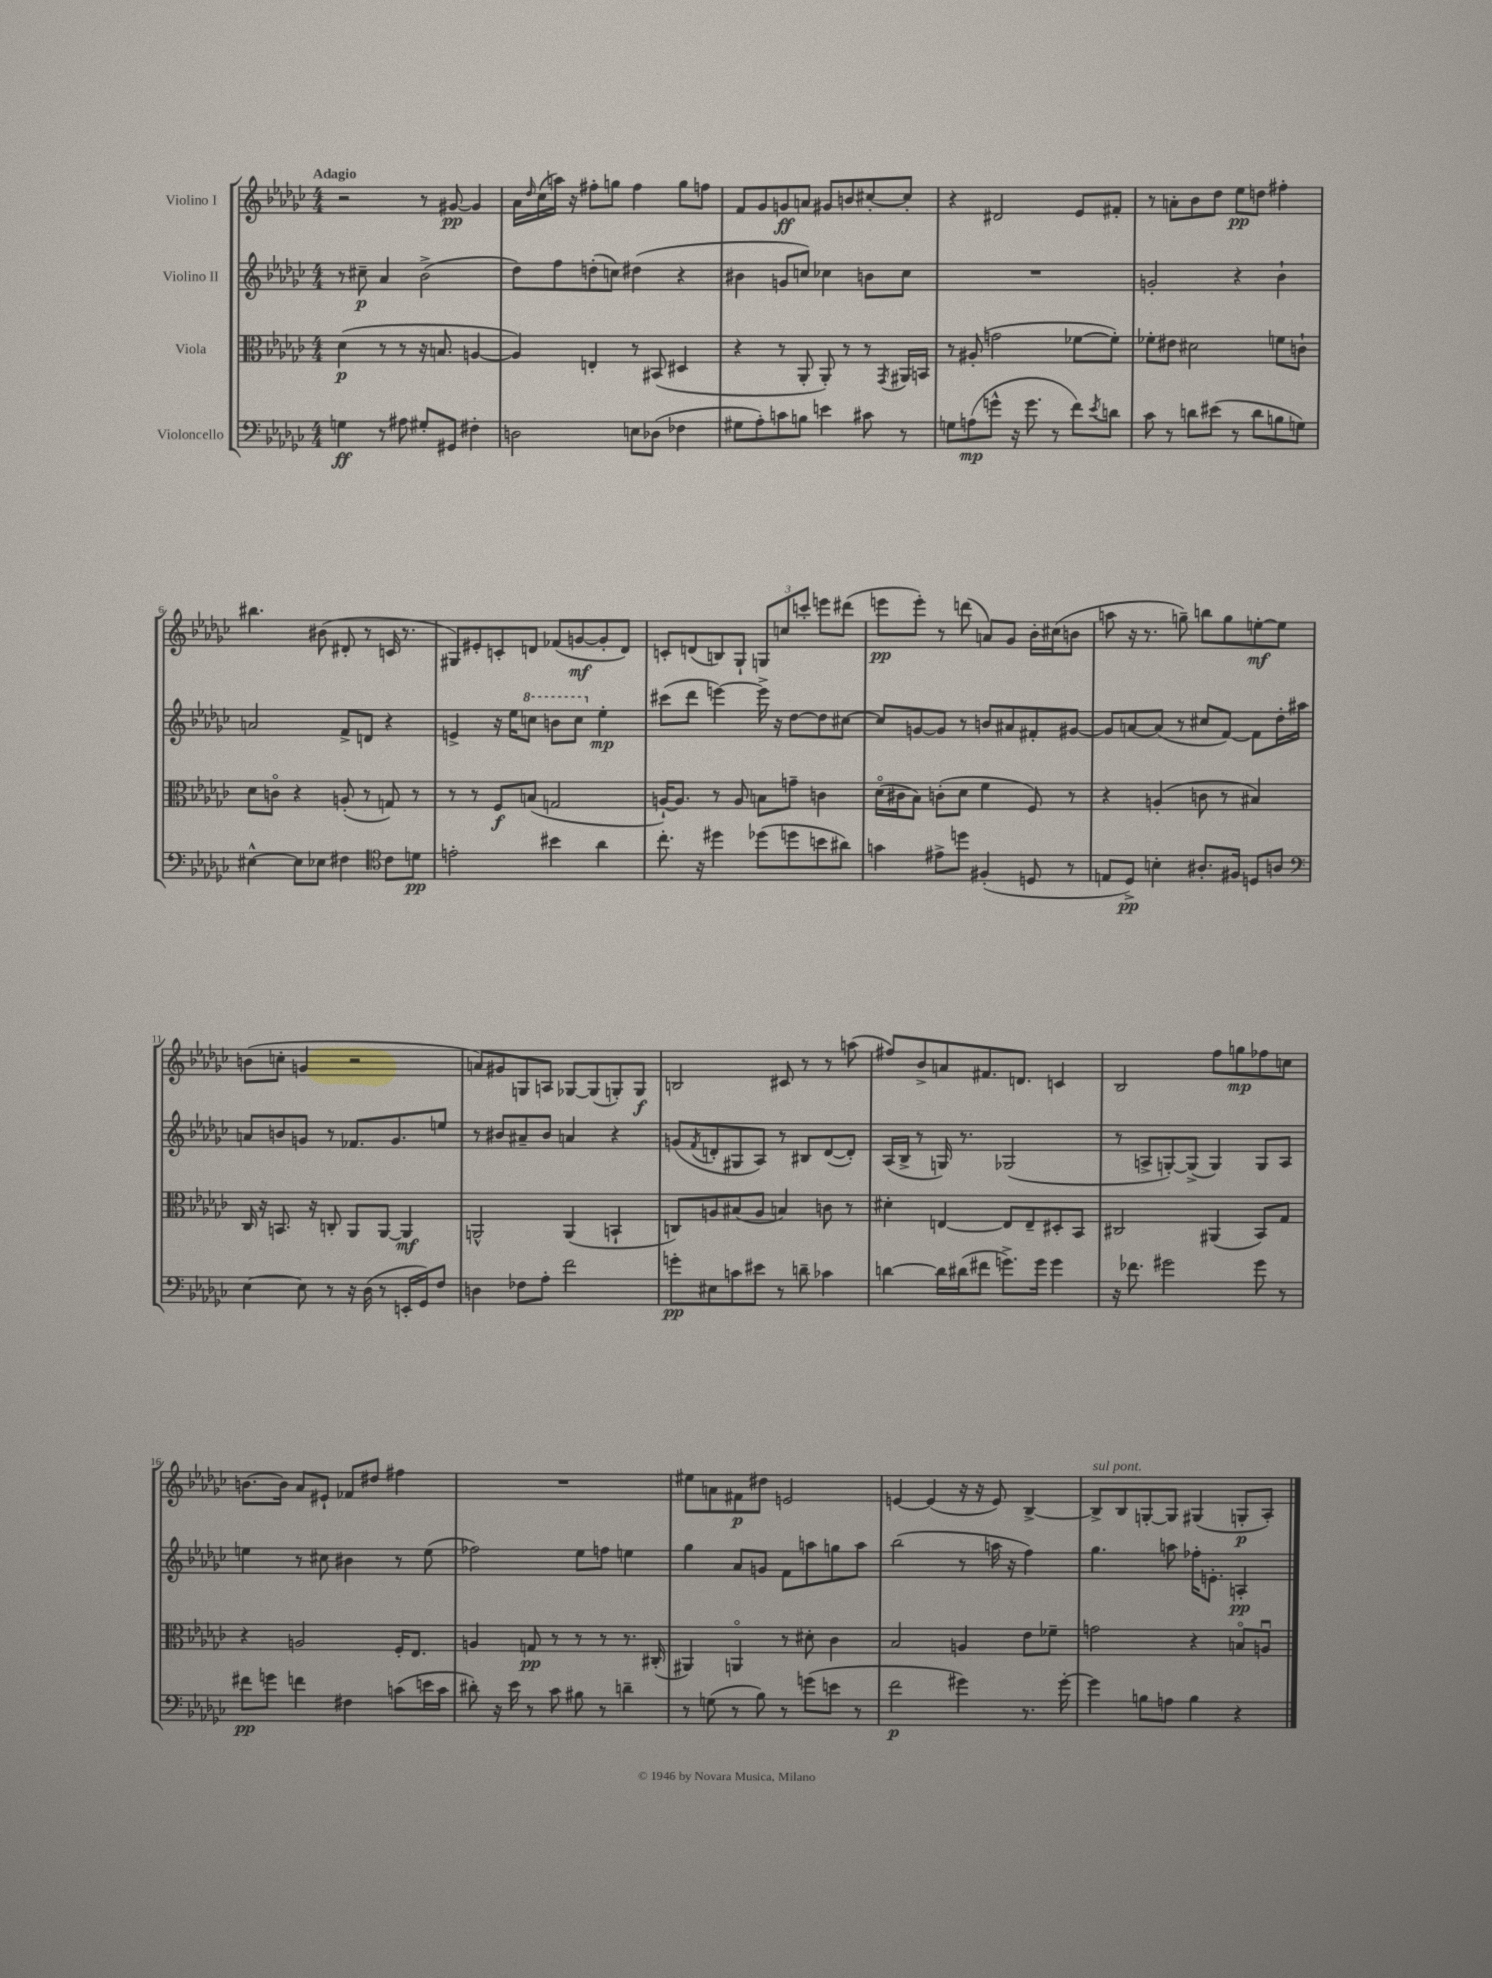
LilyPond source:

<<
\new StaffGroup <<
\new Staff = "s0" \with { instrumentName = "Violino I" } {
    \clef treble \key ges \major \numericTimeSignature \time 4/4 \tempo "Adagio"
    r2 r8 gis'8~\pp gis'4 |
    aes'16 \grace { des''16 } ces''16( a''16) r16 fis''8-. g''8 fis''4 g''8 f''8 |
    f'8 ges'8 g'8\ff a'8 gis'8 b'8 cis''8~-. cis''8-. |
    r4 dis'2 ees'8 fis'8-. |
    r8 a'8-. bes'8 des''8 ees''8\pp d''8 fis''4-. |
    bis''4. bis'8( dis'8-. r8 c'16 r8. |
    gis8) eis'8-. c'8-. d'8 fes'8( g'8~\mf g'8-. d'8) |
    c'8-. d'8( b8) ges8-! \tuplet 3/2 { g8 c''8 c'''8-. } e'''8 dis'''8( |
    e'''8\pp e'''8-.) r8 d'''8( a'8) ges'8 bes'16-. cis''16( b'8 |
    a''8 r16 r8. g''8--) b''8 g''8 e''8~-.\mf e''8 |
    b'8( c''8-. g'4 r2 |
    a'8) gis'8 g8 a8 ges8~ ges8( g8-.) g8\f |
    b2 cis'8 r8 r8 a''8( |
    fis''8) bes'8-> a'8 fis'8. d'8. c'4 |
    bes2 f''8 g''8\mp fes''8 c''8 |
    b'8.~ b'16 aes'8 eis'8-! fes'8 dis''8 fis''4 |
    R1 |
    eis''8 a'8 fis'8\p dis''8 e'2 |
    e'4~ e'4( r16 r16 e'8) bes4~-> |
    bes8->^\markup { \italic "sul pont." } bes8 g8~-. g8 gis4( g8-.\p aes8-.) \bar "|." |
}
\new Staff = "s1" \with { instrumentName = "Violino II" } {
    \clef treble \key ges \major \numericTimeSignature \time 4/4
    r8 cis''8--\p aes'4 bes'2->( |
    des''8) f''8 d''8-.( c''8) dis''4( r4 |
    bis'4 g'8 c''8) ces''4 b'8 ces''8 |
    R1 |
    g'2-. r4 bes'4-! |
    a'2 f'8-> d'8 r4 |
    e'4-> r16 ees''16 \ottava #1 c'''8 b''8 c'''8 \ottava #0 ees''4-.\mp |
    cis'''8( des'''8 e'''4~) e'''16-> r16 des''8~ des''8 cis''8~ |
    cis''8 g'8~ g'8 r8 b'8 ais'8 fis'8-. gis'8~ |
    gis'8 a'8~ a'8( r8 cis''8 f'8~) f'8 des''16-. ais''16 |
    a'8 b'8 g'8 r8 fes'8. g'8. e''8 |
    r8 bis'8 ais'8-- bis'8 a'4 r4 |
    g'8( \acciaccatura { f'8 } d'8-. gis8 aes8) r8 bis8 d'8~( d'8-.) |
    aes16( bes16-> r8 g16) r8. ges2( |
    r8 a8-> g8~-.) g8->( g4) g8 a8 |
    e''4 r8 cis''8 bis'4 r8 e''8( |
    fes''2) ees''8 f''8 e''4 |
    ges''4 aes'8 g'8 f'8 a''8 g''8 a''8 |
    bes''2( r8 a''16 r16 f''4) |
    ges''4. a''8 fes''16-. e'8.-. a4-.\pp \bar "|." |
}
\new Staff = "s2" \with { instrumentName = "Viola" } {
    \clef alto \key ges \major \numericTimeSignature \time 4/4
    des'4\p( r8 r8 r16 b8. a4~ |
    a4) e4-. r8 bis,8( dis4 |
    r4 r8 aes,8-. aes,8-.) r8 r8 \acciaccatura { ges,8 } ais,16 b,16 |
    r8 ais8-.( g'2 fes'8~ fes'8-.) |
    fes'8-. eis'8 dis'2 f'8 c'8-! |
    des'8 c'8\flageolet r4 a8-.( r8 g8) r8 |
    r8 r8 f8\f b8( g2 |
    a16~-!) a8. r8 a8 b8 g'8-- c'4 |
    des'16\flageolet( cis'16 bes8) c'8-.( des'8 f'4 f8) r8 |
    r4 a4-.( c'8 r8 bis4) |
    ces16 r16 b,8. r16 c8-. aes,8 aes,8~ aes,4\mf |
    a,2-^ a,4( b,4-! |
    c8) a8 bis8( a8 b4) c'8 r8 |
    dis'4-. e4~ e8 e8-- dis8-. bes,8 |
    cis2 ais,4( bes,8) ges8 |
    r4 a2 f16-. ees8. |
    a4 g8\pp r8 r8 r8 r8. cis16-.( |
    ais,4) a,4\flageolet r8 dis'8-. ces'4 |
    bes2 a4 ees'8 fes'8-- |
    g'2 r4 b8\flageolet a8\downbow \bar "|." |
}
\new Staff = "s3" \with { instrumentName = "Violoncello" } {
    \clef bass \key ges \major \numericTimeSignature \time 4/4
    g4\ff r8 ais8 gis8-. gis,8 fis4-. |
    d2 e8 des8( fes4 |
    gis8 aes8-.) c'8 b8 e'4 cis'8 r8 |
    g8 a8\mp( g'8-^ r16 g'8. r8 f'8) \acciaccatura { ees'8 } d'8 |
    ces'8 r8 d'8 eis'8( r8 d'8 b8 g8) |
    eis4~-^ eis8 ees8 fis4 \clef tenor ces'8 d'8\pp |
    e'2-. bis'4 aes'4 |
    ces''8.-. r16 dis''4 des''8( d''8 b'8 ais'8) |
    g'4 eis'8-> d''8 fis4-.( d8 r8 |
    e8 des8->\pp) b4-. ais8.-. fis16 d8 a8 |
    \clef bass ees4~ ees8 r8 r16 des16( r8 e,16-. ges,16) f8 |
    d4 fes8 aes8-. f'2 |
    g'8-.\pp eis8 c'8 eis'8 r8 d'8-- ces'4 |
    d'4~ d'16 dis'16( fis'8 g'8.->) g'16 g'4 |
    r16 fes'8. gis'2 gis'8 r8 |
    fis'8\pp g'8 f'4 fis4 c'8( e'16 c'16 |
    dis'8-.) r16 ees'16 r8 ces'8 bis8 r8 d'4-- |
    r8 g8( r8 bes8) r8 g'8( e'8 r8 |
    f'2\p gis'4) r8. gis'16~-. |
    gis'4 b8 a8 b4 r4 \bar "|." |
}
>>
>>
